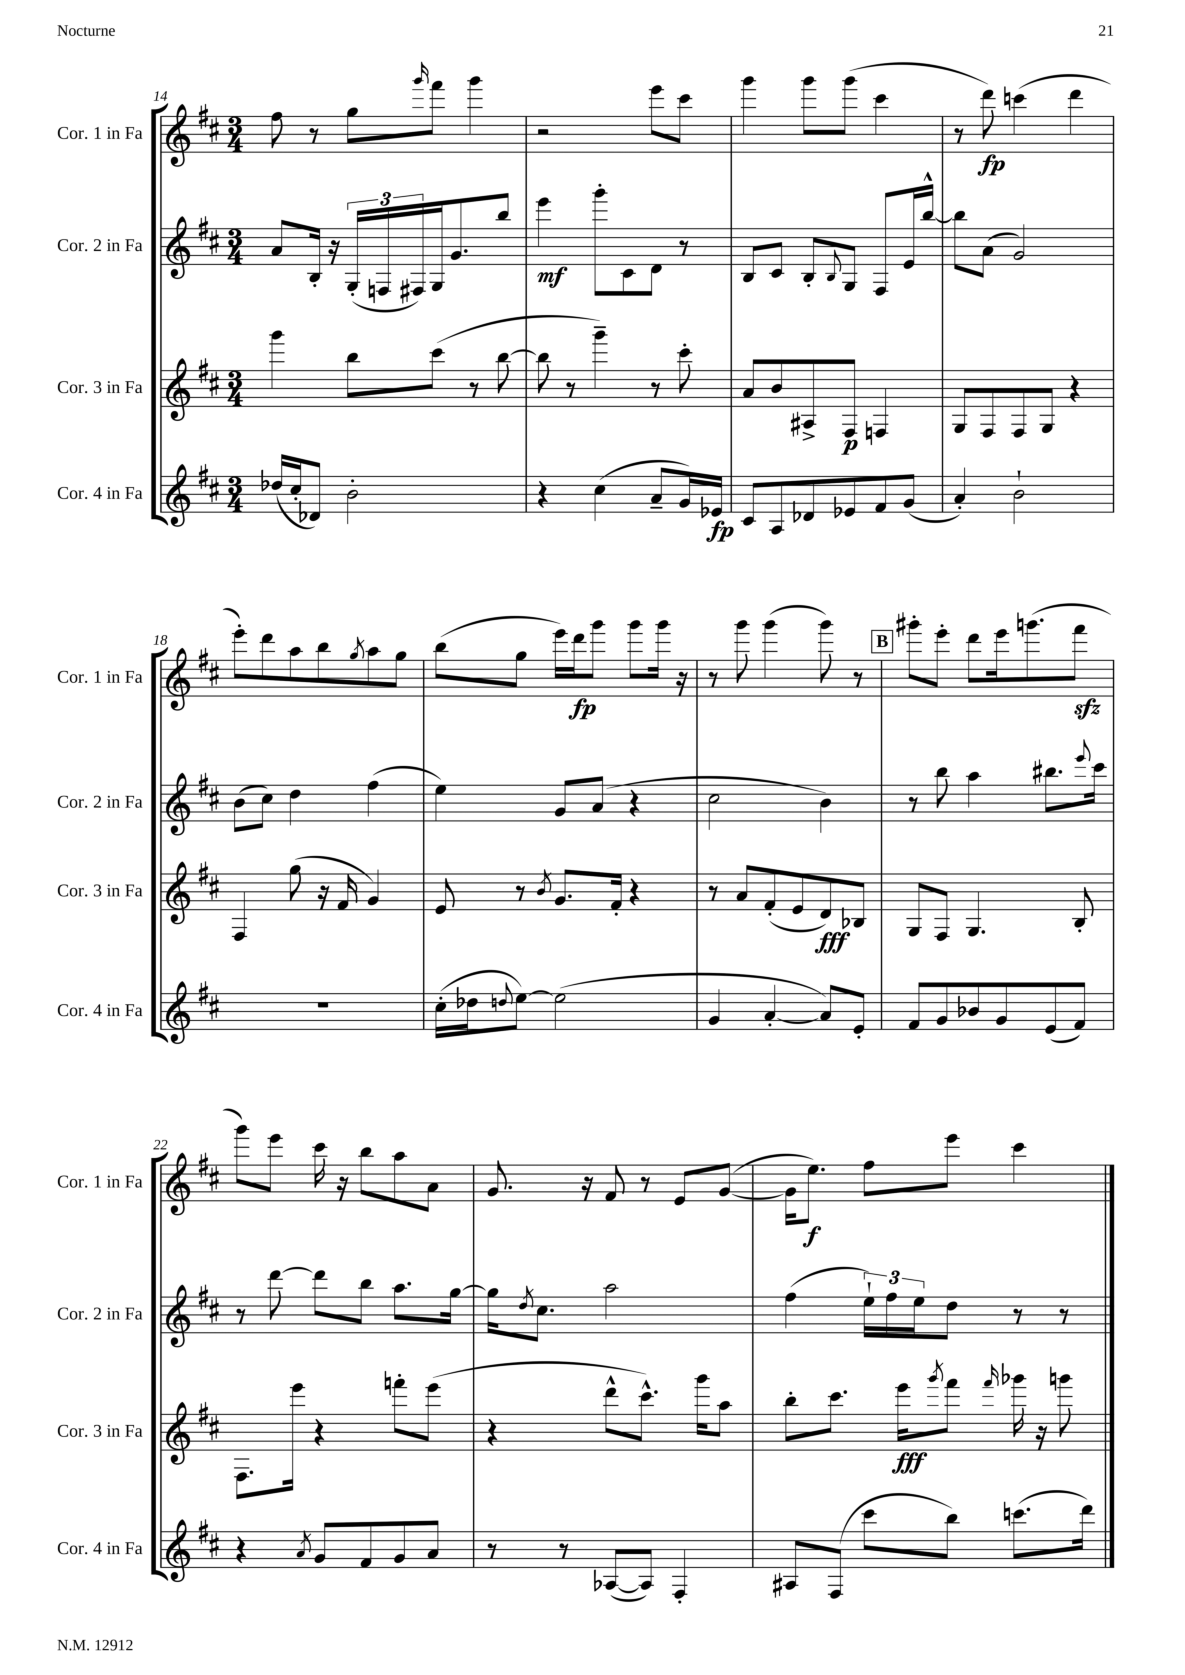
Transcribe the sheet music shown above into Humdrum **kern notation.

**kern	**dynam	**kern	**dynam	**kern	**dynam	**kern	**dynam
*part4	*part4	*part3	*part3	*part2	*part2	*part1	*part1
*staff4	*staff4	*staff3	*staff3	*staff2	*staff2	*staff1	*staff1
*I"Cor. 4 in Fa	*	*I"Cor. 3 in Fa	*	*I"Cor. 2 in Fa	*	*I"Cor. 1 in Fa	*
*I'Cor. 4 in Fa	*	*I'Cor. 3 in Fa	*	*I'Cor. 2 in Fa	*	*I'Cor. 1 in Fa	*
*clefG2	*	*clefG2	*	*clefG2	*	*clefG2	*
*k[f#c#]	*	*k[f#c#]	*	*k[f#c#]	*	*k[f#c#]	*
*M3/4	*	*M3/4	*	*M3/4	*	*M3/4	*
=14	=14	=14	=14	=14	=14	=14	=14
(16dd-X/LL	.	4ggg\	.	8a/L	.	8ff#\	.
16cc#'/J	.	.	.	.	.	.	.
8d-X/J)	.	.	.	16B'/Jk	.	8r	.
.	.	.	.	16r	.	.	.
2b'\	.	8bb\L	.	(24G'/LL	.	8gg\L	.
.	.	.	.	24Fn/	.	.	.
.	.	.	.	24F#X/)	.	.	.
.	.	.	.	.	.	16qqggg/	.
.	.	(8ccc#\J	.	16G/J	.	8fff#\J	.
.	.	.	.	8.g/	.	.	.
.	.	8r	.	.	.	4ggg\	.
.	.	[8bb\	.	8bb/J	.	.	.
=15	=15	=15	=15	=15	=15	=15	=15
4r	.	8bb\]	.	4eee\	mf	2r	.
.	.	8r	.	.	.	.	.
(4cc#\	.	4ggg~\)	.	8ggg'\L	.	.	.
.	.	.	.	8c#\	.	.	.
8a~/L	.	8r	.	8d\J	.	8eee\L	.
16g/L)	.	8ccc#'\	.	8r	.	8ccc#\J	.
16e-X/JJ	fp	.	.	.	.	.	.
=16	=16	=16	=16	=16	=16	=16	=16
8c#/L	.	8a/L	.	8B/L	.	4ggg\	.
8A/	.	8b/	.	8c#/J	.	.	.
8d-X/	.	8A#X^/	.	8B'/L	.	8ggg\L	.
.	.	.	.	8qqB/	.	.	.
8e-X/	.	8F#/J	p	8G/J	.	(8ggg\J	.
8f#/	.	4Fn/	.	8F#/L	.	4ccc#\	.
(8g/J	.	.	.	16e/L	.	.	.
.	.	.	.	[16bb^^/JJ	.	.	.
=17	=17	=17	=17	=17	=17	=17	=17
4a'/)	.	8G/L	.	8bb\L]	.	8r	.
.	.	8F#/	.	(8a\J	.	8ddd\)	fp
2b`\	.	8F#/	.	2g/)	.	(4cccn\	.
.	.	8G/J	.	.	.	.	.
.	.	4r	.	.	.	4ddd\	.
!!LO:LB:g=z
=18	=18	=18	=18	=18	=18	=18	=18
2.r	.	4F#/	.	(8b\L	.	8eee'\L)	.
.	.	.	.	8cc#\J)	.	8ddd\	.
.	.	(8gg\	.	4dd\	.	8aa\	.
.	.	16r	.	.	.	8bb\	.
.	.	16f#/	.	.	.	.	.
.	.	.	.	.	.	8qgg/	.
.	.	4g/)	.	(4ff#\	.	8aa\	.
.	.	.	.	.	.	8gg\J	.
=19	=19	=19	=19	=19	=19	=19	=19
(16cc#'\LL	.	8e/	.	4ee\)	.	(8bb\L	.
16dd-X\J	.	.	.	.	.	.	.
8qqddn/	.	.	.	.	.	.	.
[8ee\J)	.	8r	.	.	.	8gg\J	.
.	.	8qb/	.	.	.	.	.
(2ee\]	.	8.g/L	.	8g/L	.	16eee\LL)	.
.	.	.	.	.	.	16ddd\J	fp
.	.	.	.	(8a/J	.	8ggg\J	.
.	.	16f#'/Jk	.	.	.	.	.
.	.	4r	.	4r	.	8ggg\L	.
.	.	.	.	.	.	16ggg\Jk	.
.	.	.	.	.	.	16r	.
=20	=20	=20	=20	=20	=20	=20	=20
4g/	.	8r	.	2cc#\	.	8r	.
.	.	8a/L	.	.	.	8ggg\	.
[4a'/	.	(8f#'/	.	.	.	(4ggg\	.
.	.	8e/	.	.	.	.	.
8a/L])	.	8d/)	fff	4b\)	.	8ggg\)	.
8e'/J	.	8B-X/J	.	.	.	8r	.
!!LO:REH:place=s1:t=B
=21	=21	=21	=21	=21	=21	=21	=21
8f#/L	.	8G/L	.	8r	.	8ggg#X'\L	.
8g/	.	8F#/J	.	8bb\	.	8eee'\J	.
8b-X/	.	4.G/	.	4aa\	.	8ddd\L	.
8g/	.	.	.	.	.	16eee\k	.
.	.	.	.	.	.	(8.gggn\	.
(8e/	.	.	.	8.bb#X\L	.	.	.
8f#/J)	.	8B'/	.	.	.	8fff#zz\J	.
.	.	.	.	8qqeee/	.	.	.
.	.	.	.	16ccc#\Jk	.	.	.
!!LO:LB:g=z
=22	=22	=22	=22	=22	=22	=22	=22
4r	.	8.F#\L	.	8r	.	8ggg\L)	.
.	.	.	.	[8ddd\	.	8eee\J	.
.	.	16eee\Jk	.	.	.	.	.
8qa/	.	.	.	.	.	.	.
8g/L	.	4r	.	8ddd\L]	.	16ccc#\	.
.	.	.	.	.	.	16r	.
8f#/	.	.	.	8bb\J	.	8bb\L	.
8g/	.	8fffn'\L	.	8.aa\L	.	8aa\	.
8a/J	.	(8eee\J	.	.	.	8a\J	.
.	.	.	.	[16gg\Jk	.	.	.
=23	=23	=23	=23	=23	=23	=23	=23
8r	.	4r	.	16gg\KL]	.	8.g/	.
.	.	.	.	8qdd/	.	.	.
.	.	.	.	8.cc#\J	.	.	.
8r	.	.	.	.	.	.	.
.	.	.	.	.	.	16r	.
([8A-X/L	.	8ddd^^\L	.	2aa\	.	8f#/	.
8A-/J])	.	8.ccc#^^\J)	.	.	.	8r	.
4F#'/	.	.	.	.	.	8e/L	.
.	.	16ggg\KL	.	.	.	.	.
.	.	8aa\J	.	.	.	([8g/J	.
=24	=24	=24	=24	=24	=24	=24	=24
8A#X/L	.	8bb'\L	.	(4ff#\	.	16g\KL]	.
.	.	.	.	.	.	8.ee\J)	f
(8F#/J	.	8.ccc#\J	.	.	.	.	.
8ccc#\L	.	.	.	24ee`\LL)	.	8ff#\L	.
.	.	.	.	24ff#\	.	.	.
.	.	16eee\KL	fff	.	.	.	.
.	.	.	.	24ee\J	.	.	.
.	.	8qggg/	.	.	.	.	.
8bb\J)	.	8fff#\J	.	8dd\J	.	8eee\J	.
.	.	16qqfff#/	.	.	.	.	.
(8.cccn\L	.	16ggg-X\	.	8r	.	4ccc#\	.
.	.	16r	.	.	.	.	.
.	.	8gggn\	.	8r	.	.	.
16ddd\Jk)	.	.	.	.	.	.	.
==	==	==	==	==	==	==	==
*-	*-	*-	*-	*-	*-	*-	*-
